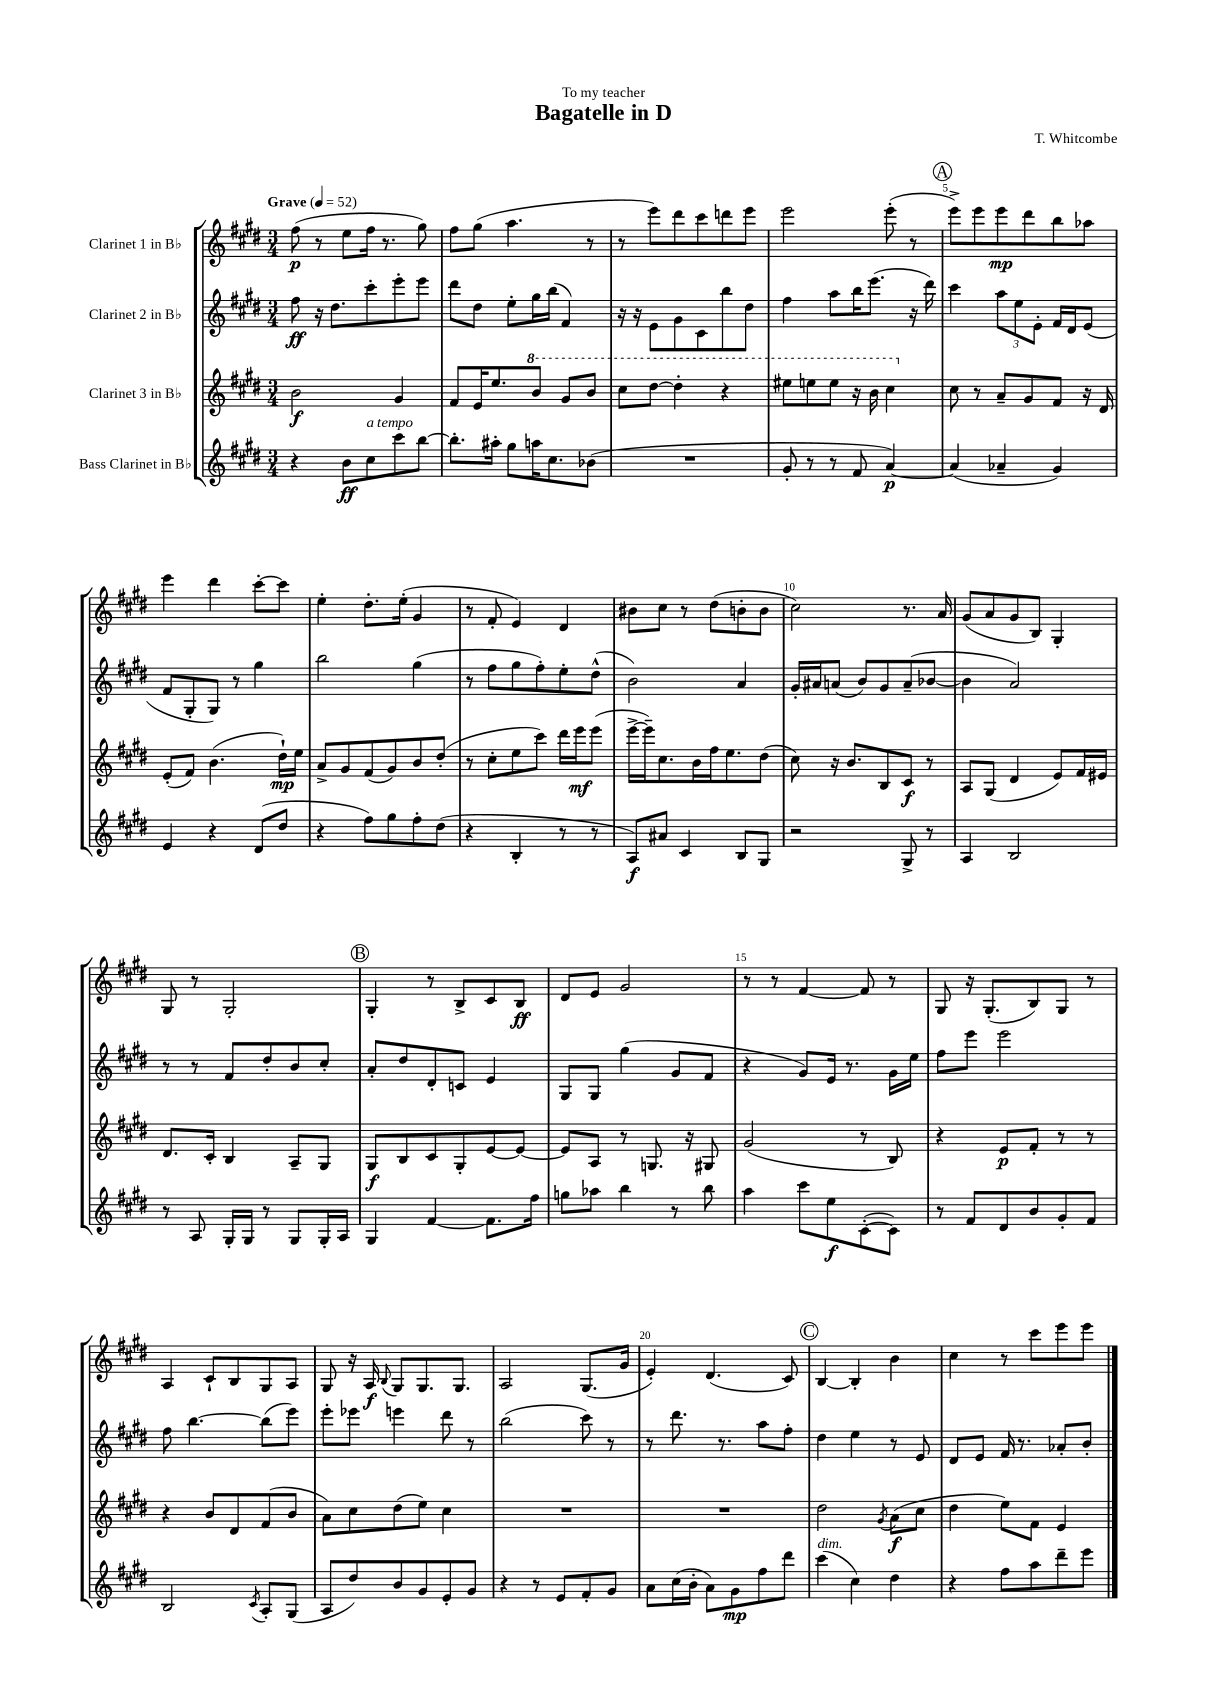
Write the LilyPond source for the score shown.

\header { title = "Bagatelle in D" composer = "T. Whitcombe" dedication = "To my teacher" }
<<
\new StaffGroup <<
\new Staff = "s0" \with { instrumentName = "Clarinet 1 in Bb" } {
    \clef treble \key e \major \numericTimeSignature \time 3/4 \tempo "Grave" 4 = 52
    fis''8\p( r8 e''8 fis''16 r8. gis''8) |
    fis''8 gis''8( a''4. r8 |
    r8 e'''8) dis'''8 cis'''8 d'''8 e'''8 |
    e'''2 e'''8-.( r8 |
    \mark \markup { \circle "A" } e'''8->) e'''8 e'''8\mp dis'''8 b''8 aes''8 |
    e'''4 dis'''4 cis'''8~-. cis'''8 |
    e''4-. dis''8.-. e''16-.( gis'4 |
    r8 fis'8-. e'4) dis'4 |
    bis'8 cis''8 r8 dis''8( b'8-. b'8 |
    cis''2) r8. a'16 |
    gis'8( a'8 gis'8 b8) gis4-. |
    gis8 r8 gis2-. |
    \mark \markup { \circle "B" } gis4-. r8 b8-> cis'8 b8\ff |
    dis'8 e'8 gis'2 |
    r8 r8 fis'4~ fis'8 r8 |
    gis8 r16 gis8.-.( b8) gis8 r8 |
    a4 cis'8-! b8 gis8 a8 |
    gis8 r16 a16\f \appoggiatura { b8 } gis8 gis8. gis8. |
    a2 gis8.( gis'16 |
    e'4-.) dis'4.( cis'8) |
    \mark \markup { \circle "C" } b4~ b4-. b'4 |
    cis''4 r8 cis'''8 e'''8 e'''8 \bar "|." |
}
\new Staff = "s1" \with { instrumentName = "Clarinet 2 in Bb" } {
    \clef treble \key e \major \numericTimeSignature \time 3/4
    fis''8\ff r16 dis''8. cis'''8-. e'''8-. e'''8 |
    dis'''8 dis''8 e''8-. gis''16 b''16( fis'4) |
    r16 r16 e'8 gis'8 cis'8 b''8 dis''8 |
    fis''4 a''8 b''16 e'''8.( r16 dis'''16) |
    \mark \markup { \circle "A" } cis'''4 \tuplet 3/2 { a''8 e''8 e'8-. } fis'16 dis'16 e'8( |
    fis'8 gis8-. gis8) r8 gis''4 |
    b''2 gis''4( |
    r8 fis''8 gis''8 fis''8-.) e''8-. dis''8-^( |
    b'2) a'4 |
    gis'16-. ais'16 a'8( b'8) gis'8 a'8--( bes'8~ |
    bes'4 a'2) |
    r8 r8 fis'8 dis''8-. b'8 cis''8-. |
    \mark \markup { \circle "B" } a'8-. dis''8 dis'8-. c'8 e'4 |
    gis8 gis8 gis''4( gis'8 fis'8 |
    r4 gis'8) e'16 r8. gis'16 e''16 |
    fis''8 e'''8 e'''2 |
    fis''8 b''4.~ b''8( e'''8) |
    e'''8-. ees'''8 e'''4 dis'''8 r8 |
    b''2( cis'''8) r8 |
    r8 dis'''8. r8. a''8 fis''8-. |
    \mark \markup { \circle "C" } dis''4 e''4 r8 e'8 |
    dis'8 e'8 fis'16 r8. aes'8-. b'8-. \bar "|." |
}
\new Staff = "s2" \with { instrumentName = "Clarinet 3 in Bb" } {
    \clef treble \key e \major \numericTimeSignature \time 3/4
    b'2\f gis'4 |
    fis'8 e'16 e''8. \ottava #1 b''8 gis''8 b''8 |
    cis'''8 dis'''8~ dis'''4-. r4 |
    eis'''8 e'''8 e'''8 r16 b''16 cis'''4 \ottava #0 |
    \mark \markup { \circle "A" } cis''8 r8 a'8-- gis'8 fis'8 r16 dis'16 |
    e'8-.( fis'8) b'4.( dis''16-!\mp) e''16 |
    a'8-> gis'8 fis'8( gis'8) b'8 dis''8-.( |
    r8 cis''8-. e''8 cis'''8) dis'''16 e'''16\mf e'''8( |
    e'''16~-> e'''16--) cis''8. b'16 fis''16 e''8. dis''8( |
    cis''8) r16 b'8. b8 cis'8\f r8 |
    a8 gis8( dis'4 e'8) fis'16 eis'16 |
    dis'8. cis'16-. b4 a8-- gis8 |
    \mark \markup { \circle "B" } gis8\f b8 cis'8 gis8-. e'8~ e'8~ |
    e'8 a8 r8 g8. r16 gis8 |
    gis'2( r8 b8) |
    r4 e'8\p fis'8-. r8 r8 |
    r4 b'8 dis'8 fis'8( b'8 |
    a'8) cis''8 dis''8( e''8) cis''4 |
    R2. |
    R2. |
    \mark \markup { \circle "C" } dis''2 \acciaccatura { gis'8 } a'8\f( cis''8 |
    dis''4 e''8) fis'8 e'4 \bar "|." |
}
\new Staff = "s3" \with { instrumentName = "Bass Clarinet in Bb" } {
    \clef treble \key e \major \numericTimeSignature \time 3/4
    r4 b'8\ff cis''8^\markup { \italic "a tempo" } cis'''8 b''8~ |
    b''8.-. ais''16-. gis''8 a''16 cis''8. bes'8( |
    R2. |
    gis'8-. r8 r8 fis'8 a'4~\p) |
    \mark \markup { \circle "A" } a'4( aes'4-- gis'4) |
    e'4 r4 dis'8( dis''8 |
    r4 fis''8) gis''8 fis''8-. dis''8( |
    r4 b4-. r8 r8 |
    a8\f) ais'8 cis'4 b8 gis8 |
    r2 gis8-> r8 |
    a4 b2 |
    r8 a8 gis16-. gis16 r8 gis8 gis16-. a16 |
    \mark \markup { \circle "B" } gis4 fis'4~ fis'8. fis''16 |
    g''8 aes''8 b''4 r8 b''8 |
    a''4 cis'''8 e''8\f cis'8~-.( cis'8) |
    r8 fis'8 dis'8 b'8 gis'8-. fis'8 |
    b2 \acciaccatura { cis'8 } a8-. gis8( |
    a8 dis''8) b'8 gis'8 e'8-. gis'8 |
    r4 r8 e'8 fis'8-. gis'8 |
    a'8 cis''16( b'16-. a'8) gis'8\mp fis''8 dis'''8 |
    \mark \markup { \circle "C" } cis'''4^\markup { \italic "dim." }( cis''4) dis''4 |
    r4 fis''8 a''8 dis'''8-- e'''8 \bar "|." |
}
>>
>>
\layout { \context { \Score \override BarNumber.break-visibility = ##(#f #t #t) barNumberVisibility = #(every-nth-bar-number-visible 5) } }
